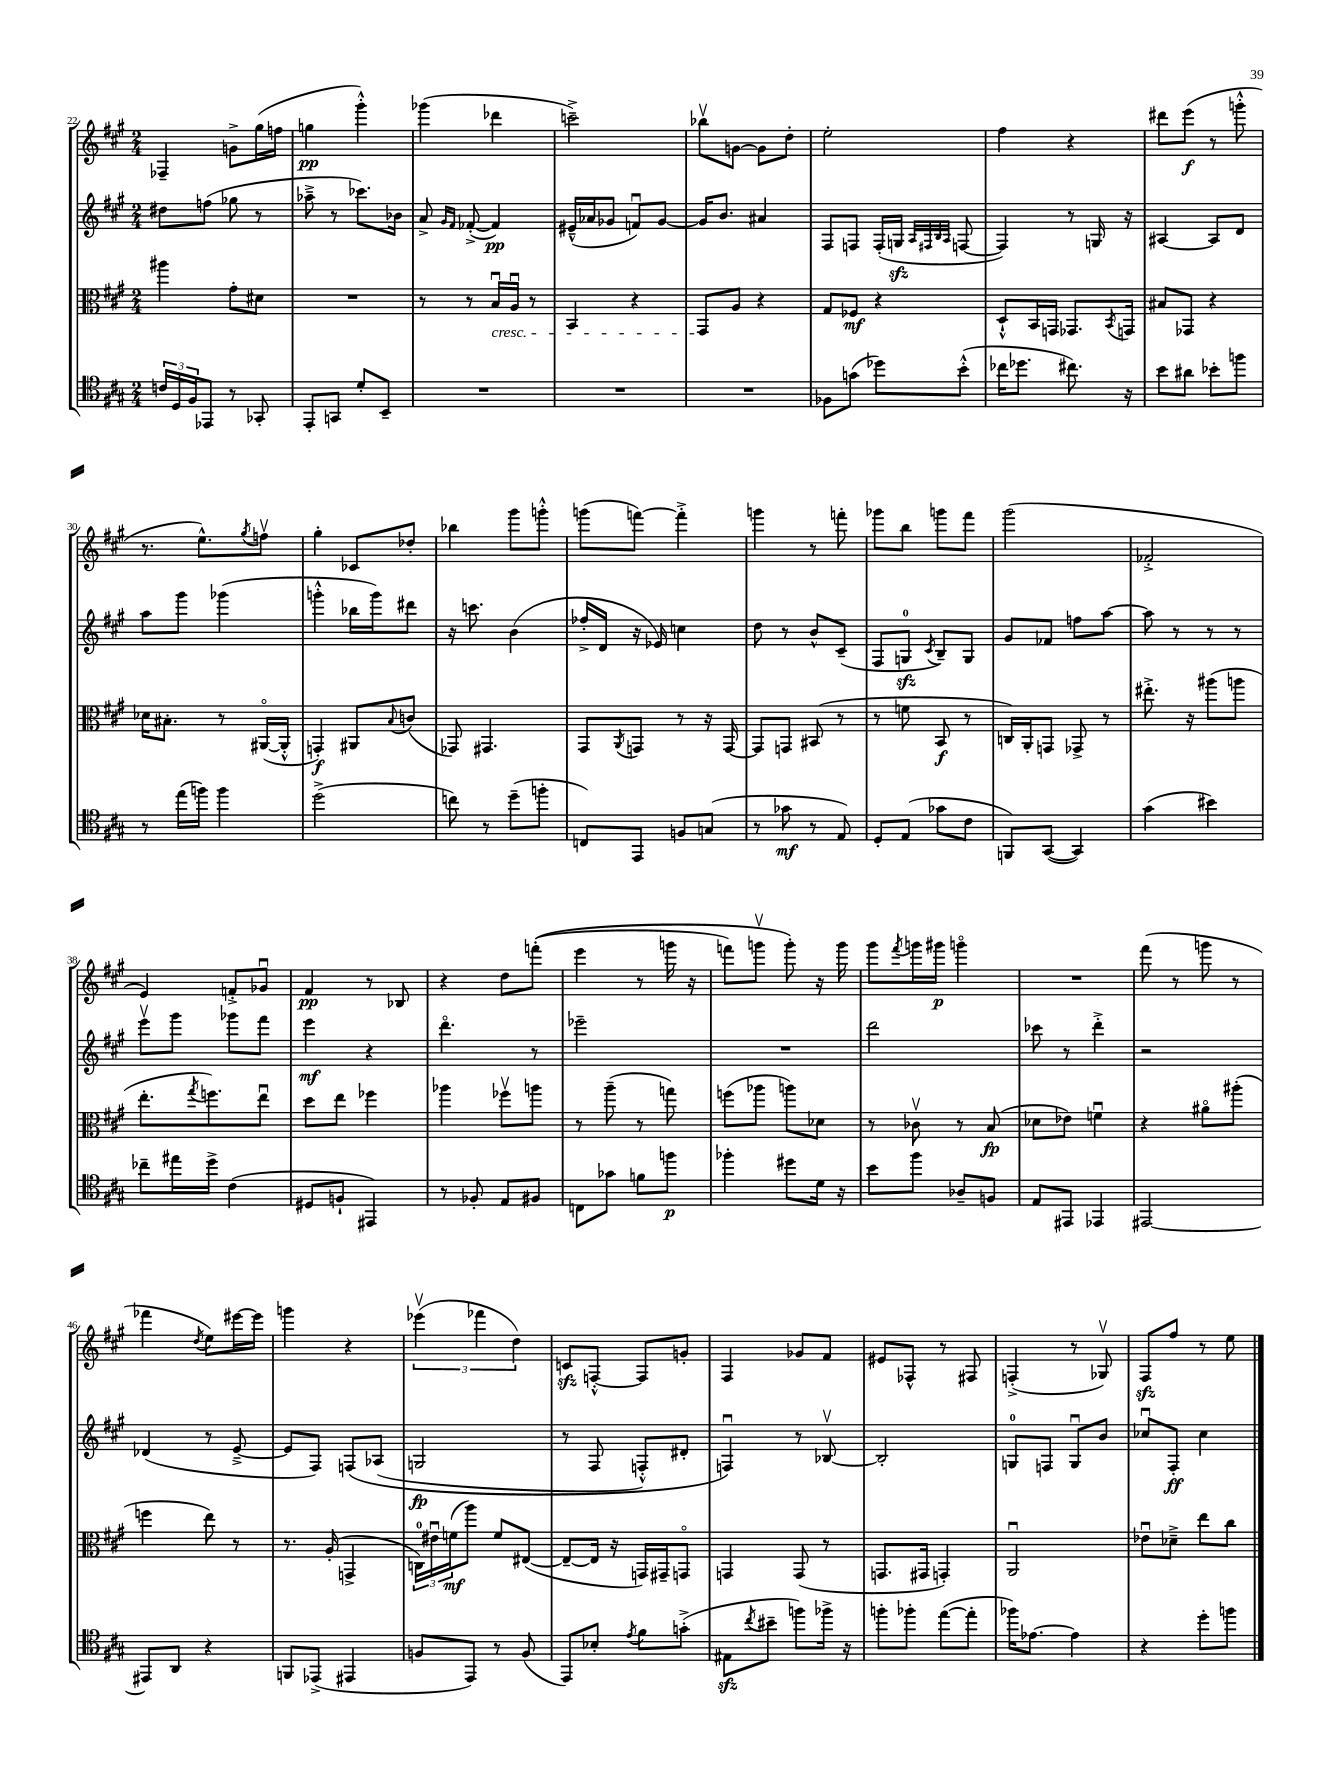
<<
\new StaffGroup <<
\new Staff = "s0" {
    \clef treble \key a \major \numericTimeSignature \time 2/4
    fes4-- g'8-> gis''16( f''16 |
    g''4\pp gis'''4-.-^) |
    ges'''4( des'''4 |
    c'''2--->) |
    bes''8\upbow g'8~ g'8 d''8-. |
    e''2-. |
    fis''4 r4 |
    dis'''8 e'''8\f( r8 g'''8-.-^ |
    r8. e''8.-^) \acciaccatura { gis''8 } f''8\upbow |
    gis''4-. ces'8 des''8-. |
    bes''4 gis'''8 g'''8-.-^ |
    g'''8( f'''8~) f'''4-.-> |
    g'''4 r8 f'''8-. |
    ges'''8 b''8 g'''8 fis'''8 |
    gis'''2( |
    fes'2-.-> |
    e'4) f'8-.-> ges'8\downbow |
    fis'4\pp r8 bes8 |
    r4 d''8 f'''8-.(\( |
    e'''4 r8 g'''16 r16 |
    f'''8) g'''8\upbow g'''8-.\) r16 g'''16 |
    gis'''8 \acciaccatura { fis'''8 } g'''16 gis'''16\p g'''4\flageolet |
    R2 |
    fis'''8( r8 g'''8 r8 |
    fes'''4 \acciaccatura { d''8 } e''8) eis'''16~ eis'''16 |
    g'''4 r4 |
    \tuplet 3/2 { ees'''4\upbow( fes'''4 d''4) } |
    c'8\sfz f8~-.-^ f8 g'8-. |
    fis4 ges'8 fis'8 |
    eis'8 fes8-^ r8 fis8 |
    f4-.->( r8 ges8\upbow) |
    fis8\sfz fis''8 r8 e''8 \bar "|." |
}
\new Staff = "s1" {
    \clef treble \key a \major \numericTimeSignature \time 2/4
    dis''8 f''8( ges''8 r8 |
    aes''8---> r8 ces'''8.) bes'16 |
    a'8-> \grace { gis'16 fis'16 } fes'8~-.->( fes'4\pp) |
    eis'16---^( aes'16 ges'8 f'8\downbow) ges'8~ |
    ges'16 b'8. ais'4 |
    fis8 f8 f16-.( g16\sfz \grace { a32 fis32 b32 a32 } f8~ |
    f4) r8 g16 r16 |
    ais4~ ais8 d'8 |
    a''8 gis'''8 ges'''4( |
    g'''4-.-^ bes''16 g'''16) dis'''8 |
    r16 c'''8. b'4( |
    fes''16-.-> d'16 r16 ees'16) c''4 |
    d''8 r8 b'8-^ cis'8--( |
    fis8 g8-0\sfz \acciaccatura { cis'8 } b8--) g8 |
    gis'8 fes'8 f''8 a''8~ |
    a''8 r8 r8 r8 |
    e'''8\upbow gis'''8 ges'''8 fis'''8 |
    e'''4\mf r4 |
    d'''4.\flageolet r8 |
    ees'''2-- |
    R2 |
    d'''2 |
    ces'''8 r8 d'''4-.-> |
    r2 |
    des'4( r8 e'8~---> |
    e'8 fis8) f8\( aes8( |
    g2\fp |
    r8 fis8 f8-.-^) dis'8-. |
    f4\downbow\) r8 bes8~\upbow |
    bes2-. |
    g8-0 f8 g8\downbow b'8 |
    ces''8\downbow fis8-.\ff ces''4 \bar "|." |
}
\new Staff = "s2" {
    \clef alto \key a \major \numericTimeSignature \time 2/4
    ais''4 gis'8-. dis'8 |
    R2 |
    r8 r8 b16\downbow\cresc a16\downbow r8 |
    b,4 r4 |
    gis,8\! a8 r4 |
    gis8 fes8\mf r4 |
    d8-!-^ b,16 g,16 ges,8. \acciaccatura { b,8 } g,16 |
    bis8 ges,8 r4 |
    des'16 bis8.-. r8 ais,16~\flageolet( ais,16-.-^ |
    g,4-.\f) ais,8 \appoggiatura { b8 } c'8( |
    ges,8) gis,4. |
    gis,8 \acciaccatura { a,8 } g,8 r8 r16 g,16~ |
    g,8 g,8 bis,8( r8 |
    r8 f'8 b,8\f r8 |
    c16) a,16-. g,8 ges,8-> r8 |
    eis''8.-.-> r16 ais''8( a''8 |
    e''8.-. \acciaccatura { gis''8 } f''8.) e''8\downbow |
    d''8 e''8 fes''4 |
    aes''4 fes''8\upbow a''8 |
    r8 a''8--( r8 g''8) |
    f''8( aes''8 a''8) des'8 |
    r8 ces'8\upbow r8 b8\fp( |
    des'8 ees'8) f'4\downbow |
    r4 ais'8\flageolet ais''8-.( |
    f''4 e''8) r8 |
    r8. a16-.( g,4-> |
    \tuplet 3/2 { c16-0) eis'16\downbow f'16\mf( } a''8) f'8 eis8~( |
    eis8~-- eis16 r16 g,16) gis,16-- g,8\flageolet |
    g,4 g,8( r8 |
    g,8. gis,16 g,4-.) |
    a,2\downbow |
    ees'8\downbow des'8---> e''8 cis''8 \bar "|." |
}
\new Staff = "s3" {
    \clef tenor \key a \major \numericTimeSignature \time 2/4
    \tuplet 3/2 { c'16 d16 fis16 } ees,8 r8 ges,8-. |
    e,8-. g,8 d'8-. b,8-- |
    R2 |
    R2 |
    R2 |
    fes8 g'8( des''8) b'8-.-^( |
    ces''16 des''8. cis''8.) r16 |
    b'8 ais'8 bes'8-. f''8 |
    r8 e''16( f''16) f''4 |
    d''2->( |
    c''8) r8 d''8--( f''8-. |
    c8) e,8 f8 g8( |
    r8 ges'8\mf r8 e8) |
    d8-. e8( ges'8 cis'8 |
    f,8) gis,8~( gis,4) |
    gis'4( bis'4) |
    ces''8-- eis''16 d''16-> cis'4( |
    dis8 f8-! eis,4) |
    r8 fes8-. e8 fis8 |
    c8 ges'8 f'8 f''8\p |
    fes''4-. dis''8 d'16 r16 |
    b'8 fis''8 aes8-- f8 |
    e8 eis,8 ees,4 |
    eis,2~ |
    eis,8 a,8 r4 |
    f,8 ees,8->( eis,4 |
    f8 e,8) r8 f8( |
    e,8) bes8-. \acciaccatura { e'8 } fis'8 g'8-.->( |
    eis8\sfz \acciaccatura { cis''8 } bis'8-- f''8) fes''16-> r16 |
    f''8-. fes''8-. e''8~( e''8-. |
    fes''16) ees'8.~ ees'4 |
    r4 d''8-. f''8 \bar "|." |
}
>>
>>
\layout { \context { \Score currentBarNumber = #22 } }
